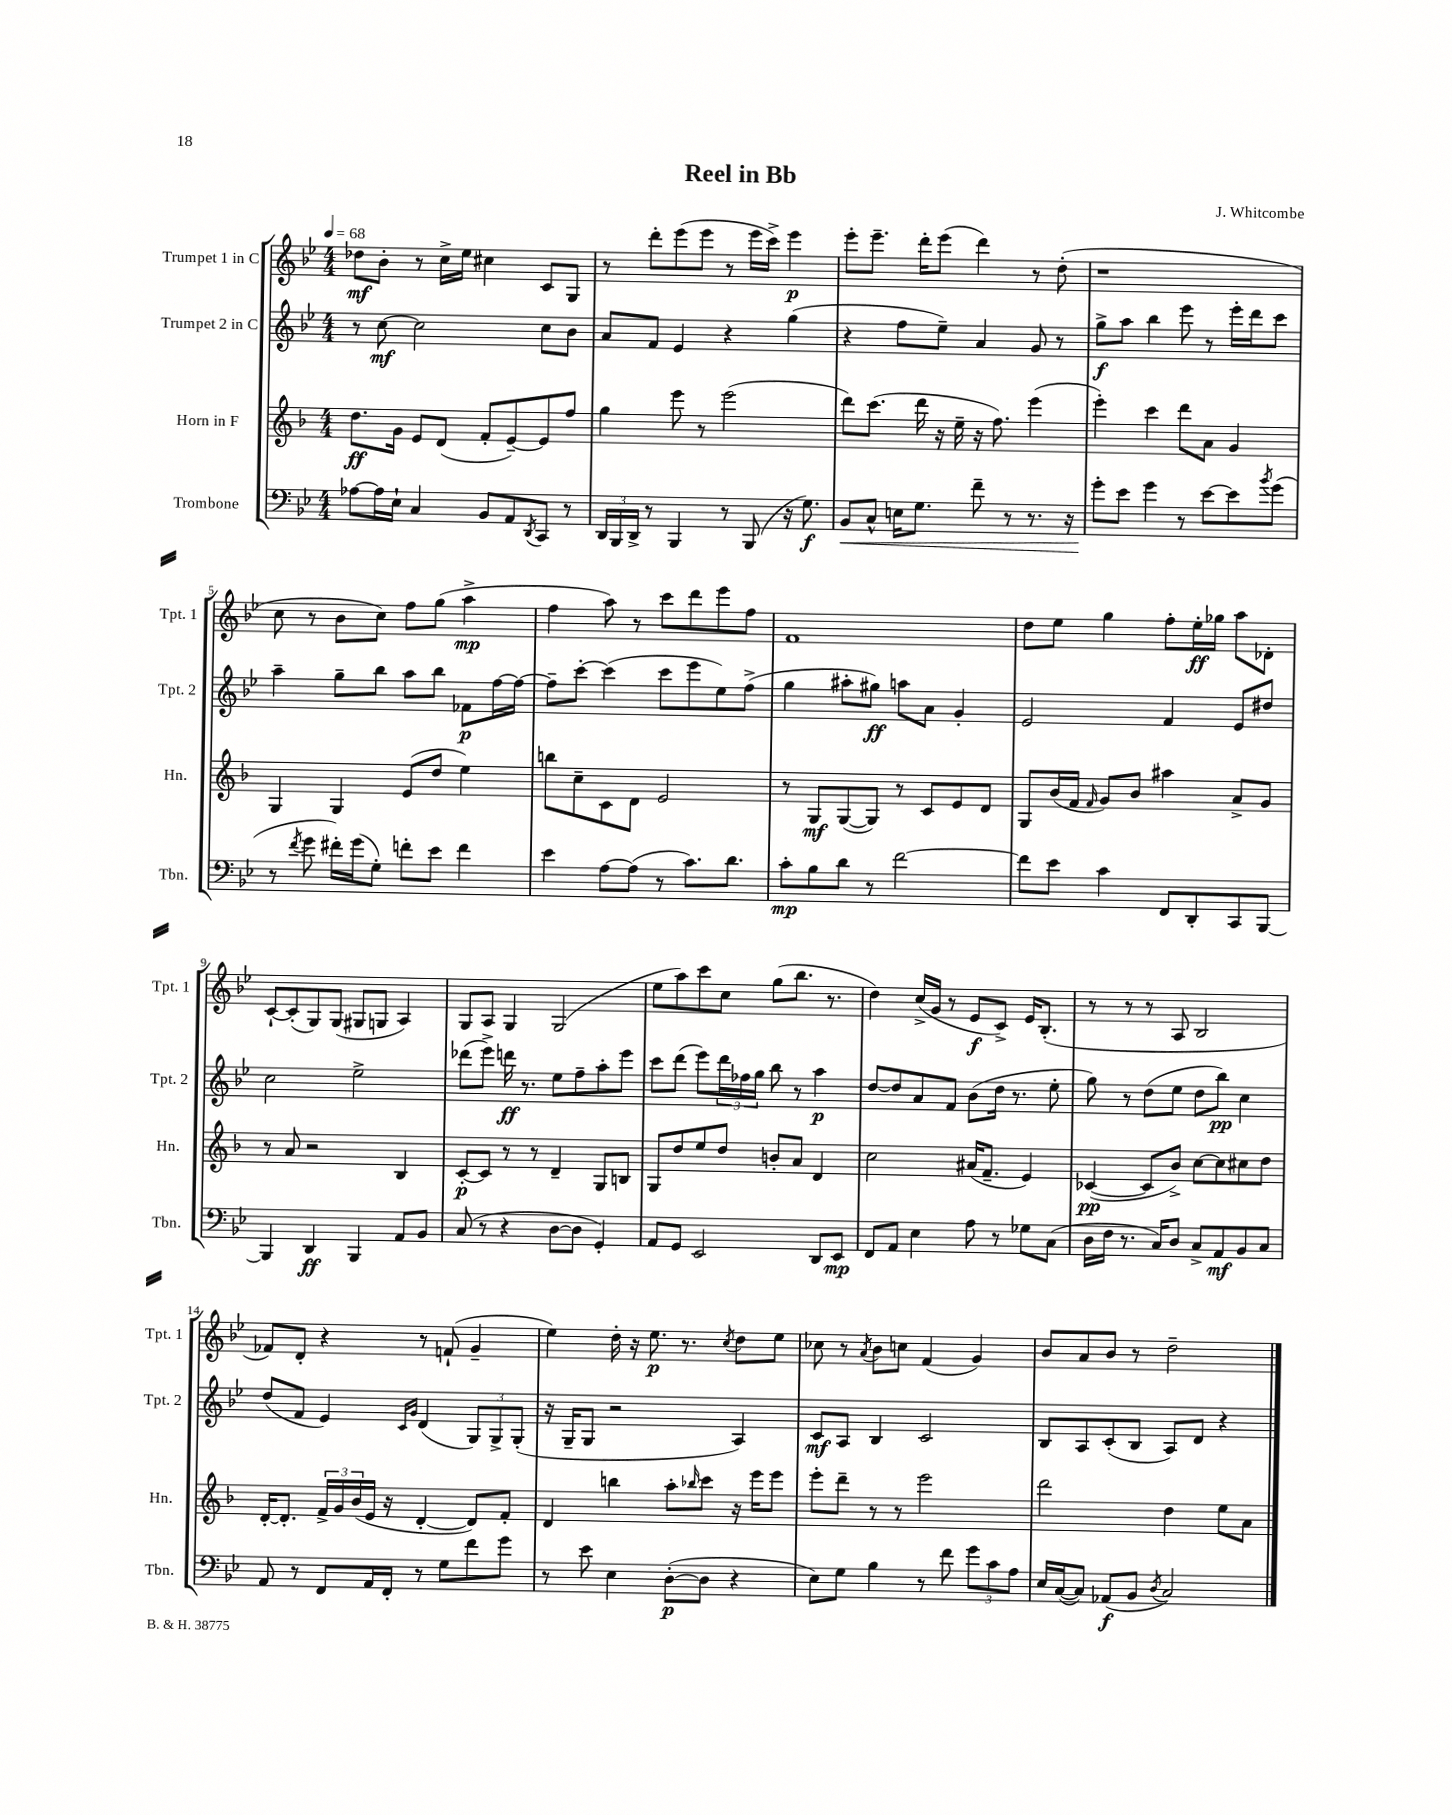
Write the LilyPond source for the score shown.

\header { title = "Reel in Bb" composer = "J. Whitcombe" }
<<
\new StaffGroup <<
\new Staff = "s0" \with { instrumentName = "Trumpet 1 in C" shortInstrumentName = "Tpt. 1" } {
    \clef treble \key bes \major \numericTimeSignature \time 4/4 \tempo 4 = 68
    des''8\mf bes'8-. r8 c''16-> ees''16 cis''4 c'8 g8 |
    r8 d'''8-. ees'''8( ees'''8 r8 ees'''16 c'''16->) ees'''4\p |
    ees'''8-. ees'''8.-- d'''16-. ees'''8( d'''4) r8 d''8-.( |
    r1 |
    c''8 r8 bes'8 c''8) f''8 g''8( a''4->\mp |
    f''4 a''8) r8 c'''8 d'''8 ees'''8 f''8 |
    f'1 |
    d''8 ees''8 g''4 f''8-. ees''16-.\ff ges''16 a''8 des'8-. |
    c'8~-! c'8-.( g8) g8( gis8 g8 a4) |
    g8 a8 g4 g2( |
    ees''8 a''8) c'''8 c''8 g''8( bes''8. r8. |
    d''4) c''16->( g'16 r8 ees'8\f c'8->) ees'16 bes8.-.( |
    r8 r8 r8 a8 bes2 |
    fes'8) d'8-. r4 r8 f'8-!( g'4-- |
    ees''4) d''16-. r16 ees''8.\p r8. \acciaccatura { c''8 } d''8 ees''8 |
    ces''8 r8 \acciaccatura { a'8 } bes'8 c''8 f'4( g'4) |
    bes'8 a'8 bes'8 r8 d''2-- \bar "|." |
}
\new Staff = "s1" \with { instrumentName = "Trumpet 2 in C" shortInstrumentName = "Tpt. 2" } {
    \clef treble \key bes \major \numericTimeSignature \time 4/4
    r8 c''8~\mf c''2 c''8 bes'8 |
    a'8 f'8 ees'4 r4 g''4( |
    r4 f''8 ees''8--) a'4 g'8 r8 |
    g''8->\f a''8 bes''4 ees'''8 r8 ees'''16-. d'''16 c'''8 |
    a''4-- g''8-- bes''8 a''8 bes''8 fes'8\p f''16~ f''16~ |
    f''8-- c'''8~-. c'''4( c'''8 ees'''8 ees''8) f''8->( |
    g''4 ais''8-. gis''8\ff) a''8 a'8 g'4-. |
    ees'2 f'4 ees'8 dis''8 |
    c''2 ees''2-> |
    des'''8( ees'''8->) d'''16\ff r8. ees''8 f''8-- a''8-. ees'''8 |
    c'''8 d'''8( ees'''8) \tuplet 3/2 { d'''16 fes''16 g''16 } bes''8 r8 a''4\p |
    d''8~ d''8 a'8 f'8 bes'8( d''16 r8. ees''8-. |
    g''8) r8 d''8( ees''8 d''8 bes''8\pp) c''4 |
    d''8( f'8 ees'4) \grace { c'16 g'16 } d'4( \tuplet 3/2 { g8) g8-> g8-.( } |
    r16 g16-- g8 r2 a4) |
    c'8\mf a8 bes4 c'2 |
    bes8 a8 c'8-.( bes8 a8) d'8 r4 \bar "|." |
}
\new Staff = "s2" \with { instrumentName = "Horn in F" shortInstrumentName = "Hn." } {
    \clef treble \key f \major \numericTimeSignature \time 4/4
    d''8.\ff g'16 e'8 d'8( f'8-. e'8~--) e'8 f''8 |
    g''4 e'''8 r8 e'''2( |
    d'''8) c'''8.( d'''16 r16 e''16-- r16 f''8.) e'''4( |
    e'''4-.) c'''4 d'''8 a'8 g'4 |
    g4 g4 e'8( d''8 e''4) |
    b''8 c''8-- c'8 d'8 e'2 |
    r8 g8\mf g8~( g8) r8 c'8 e'8 d'8 |
    g8 bes'16( f'16 \grace { f'16 } g'8) bes'8 ais''4 a'8-> g'8 |
    r8 a'8 r2 bes4 |
    c'8~-.\p c'8 r8 r8 d'4-- g8 b8 |
    g8 d''8 e''8 d''8 b'8-. a'8 d'4 |
    c''2 ais'16( f'8.-- e'4) |
    ces'4~\pp( ces'8 bes'8->) c''8~ c''8 cis''8 d''8 |
    d'16~-. d'8.-. \tuplet 3/2 { f'16-> g'16 bes'16( } e'16 r16 d'4~-. d'8) f'8-. |
    d'4 b''4 a''8-. \grace { bes''16 } c'''8 r16 e'''16 e'''8 |
    e'''8-. d'''8-- r8 r8 e'''2 |
    d'''2 d''4 e''8 a'8 \bar "|." |
}
\new Staff = "s3" \with { instrumentName = "Trombone" shortInstrumentName = "Tbn." } {
    \clef bass \key bes \major \numericTimeSignature \time 4/4
    aes8~ aes16 ees16-! c4 bes,8 a,8 \acciaccatura { d,8 } c,8 r8 |
    \tuplet 3/2 { d,16 bes,,16 d,16-> } r8 bes,,4 r8 bes,,8( r16 g8.\f) |
    bes,8\< c8-^ e16 g8. f'8-- r8 r8. r16 |
    g'8-.\! ees'8 g'4 r8 ees'8~ ees'8 \acciaccatura { bes'8 } g'8( |
    r8 \acciaccatura { f'8 } g'8 fis'16-.) g'16( g8-.) f'8-. ees'8 f'4 |
    ees'4 a8~ a8( r8 c'8.) d'8. |
    c'8-.\mp bes8 d'8 r8 f'2~ |
    f'8 ees'8 c'4 f,8 d,8-. c,8 bes,,8~ |
    bes,,4 d,4\ff bes,,4 a,8 bes,8 |
    c8( r8 r4 d8~ d8 g,4-.) |
    a,8 g,8 ees,2 d,8 ees,8\mp |
    f,8 a,8 ees4 a8 r8 ges8 c8( |
    d16 f16 r8. c16) d8 c8-> a,8\mf bes,8 c8 |
    a,8 r8 f,8 a,16 f,16-. r8 g8 f'8 g'8 |
    r8 ees'8 ees4 d8~-.\p( d8 r4 |
    ees8) g8 bes4 r8 f'8 \tuplet 3/2 { g'8 c'8 a8 } |
    ees16 c16~( c8) aes,8\f( bes,8 \acciaccatura { d8 } c2) \bar "|." |
}
>>
>>
